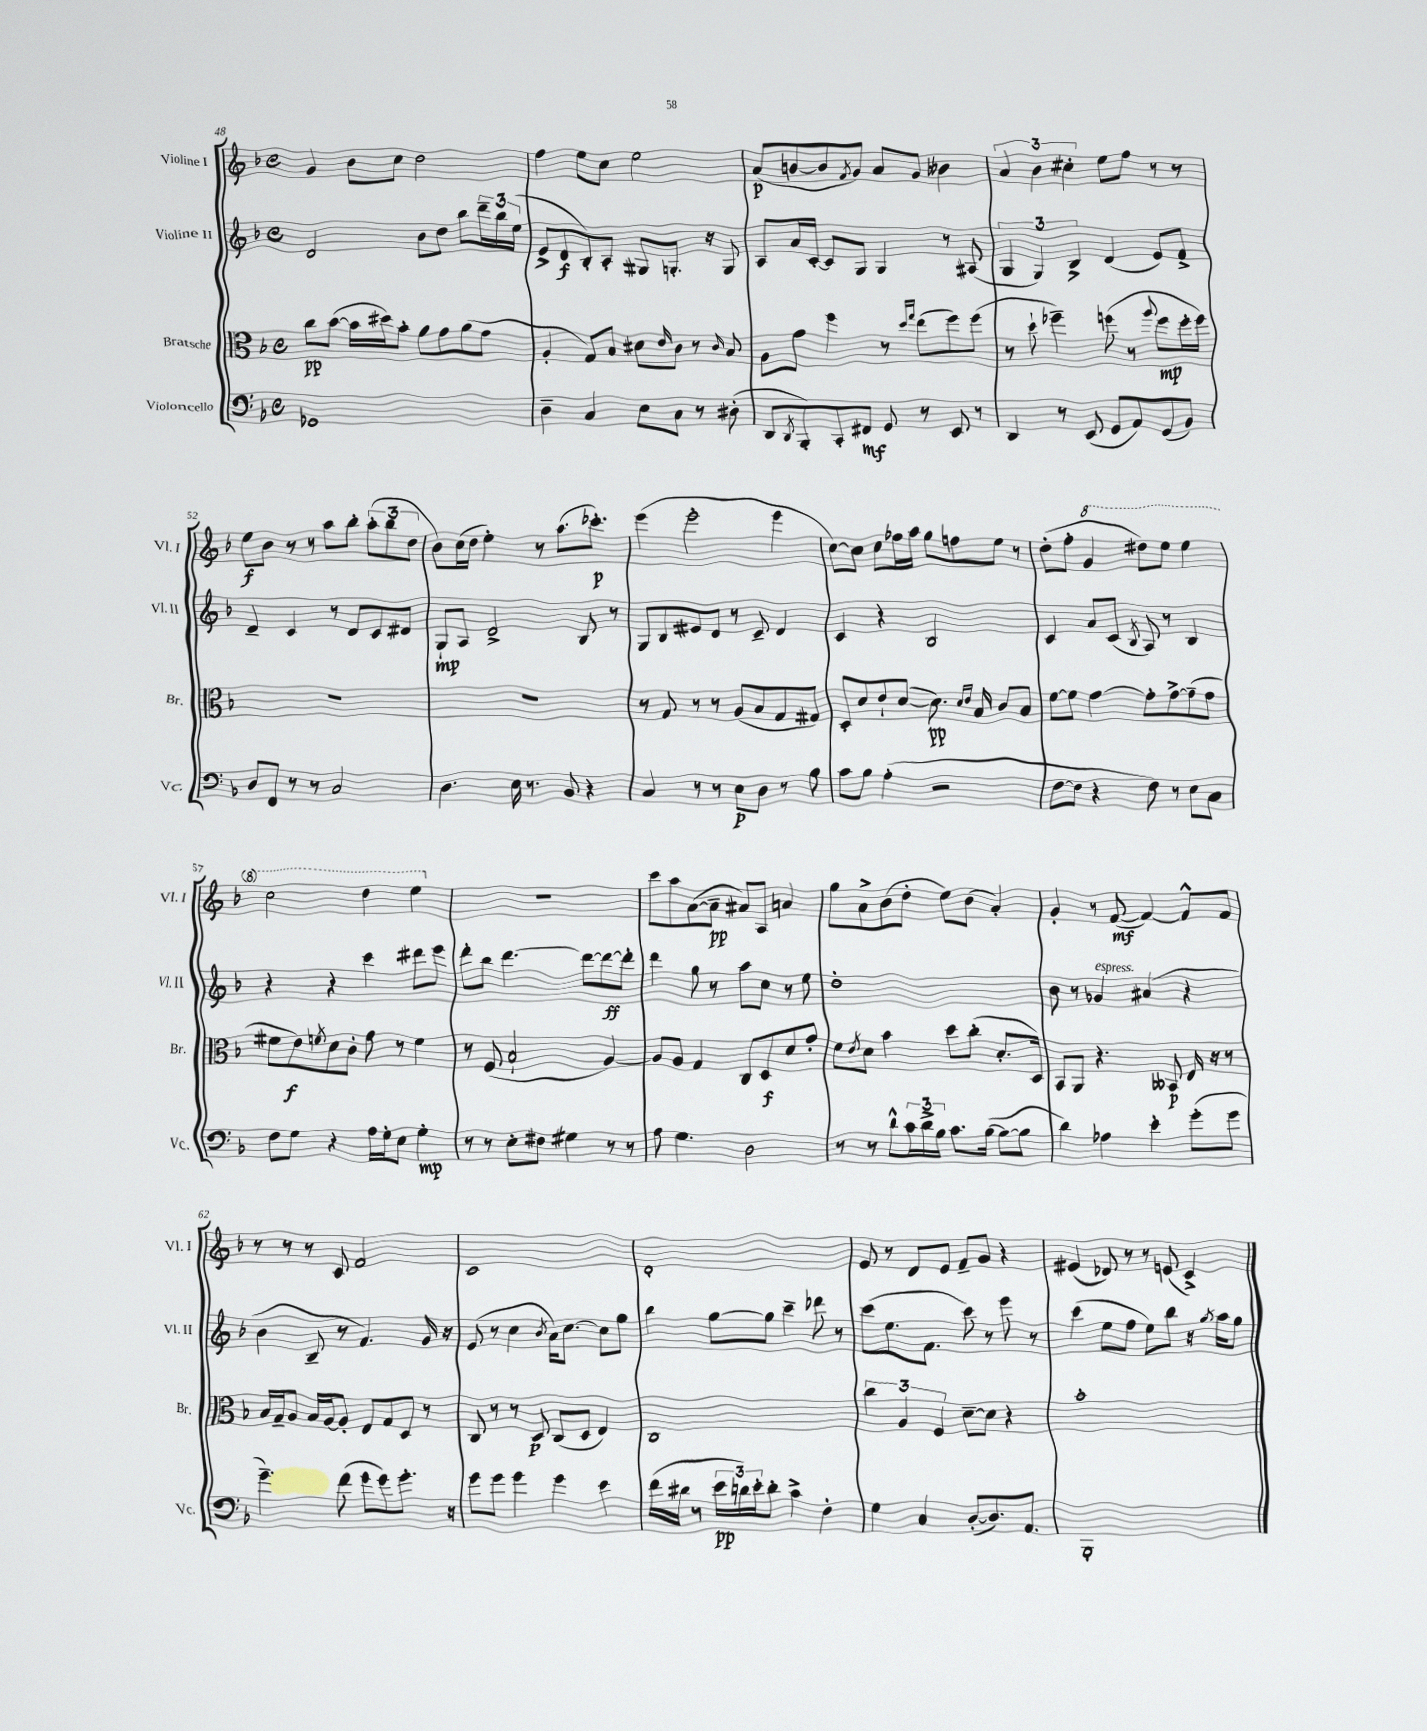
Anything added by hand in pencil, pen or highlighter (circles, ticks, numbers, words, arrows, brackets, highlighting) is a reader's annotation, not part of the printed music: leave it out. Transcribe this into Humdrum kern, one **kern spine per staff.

**kern	**dynam	**kern	**dynam	**kern	**dynam	**kern	**dynam
*part4	*part4	*part3	*part3	*part2	*part2	*part1	*part1
*staff4	*staff4	*staff3	*staff3	*staff2	*staff2	*staff1	*staff1
*I"Violoncello	*	*I"Bratsche	*	*I"Violine II	*	*I"Violine I	*
*I'Vc.	*	*I'Br.	*	*I'Vl. II	*	*I'Vl. I	*
*clefF4	*	*clefC3	*	*clefG2	*	*clefG2	*
*k[b-]	*	*k[b-]	*	*k[b-]	*	*k[b-]	*
*M4/4	*	*M4/4	*	*M4/4	*	*M4/4	*
*met(c)	*	*met(c)	*	*met(c)	*	*met(c)	*
=48	=48	=48	=48	=48	=48	=48	=48
1GG-X	.	8cc\L	pp	2d/	.	4g/	.
.	.	([8b-\J	.	.	.	.	.
.	.	16b-\LL]	.	.	.	8b-\L	.
.	.	16dd#X\J)	.	.	.	.	.
.	.	8b-'\J	.	.	.	8cc\J	.
.	.	8a\L	.	8b-\L	.	2dd\	.
.	.	8g\	.	8dd\J	.	.	.
.	.	(8a\	.	8bb-\L	.	.	.
.	.	8g\J	.	24ddd~\L	.	.	.
.	.	.	.	24bb-\	.	.	.
.	.	.	.	(24ee\JJ	.	.	.
=49	=49	=49	=49	=49	=49	=49	=49
4D~\	.	4A'/	.	8e^/L	.	4ff\	.
.	.	.	.	8d/	f	.	.
4C/	.	8G/L)	.	8B-'/)	.	8ee\L	.
.	.	8B-/J	.	8A'/J	.	8cc\J	.
8E\L	.	8d#X\L	.	8G#X/L	.	2ee\	.
.	.	16qqe/	.	.	.	.	.
8C\J	.	8c\J	.	8.Gn'/J	.	.	.
8r	.	8r	.	.	.	.	.
.	.	.	.	16r	.	.	.
.	.	16qqc/	.	.	.	.	.
(8D#X'\	.	8B-/	.	8G/	.	.	.
=50	=50	=50	=50	=50	=50	=50	=50
8DD/L	.	8A\L	.	8A/L	.	(8a/L	p
8qDD/	.	.	.	.	.	.	.
8BBB-'/)	.	8g\J	.	16a/L	.	[8bn/	.
.	.	.	.	[16c'/JJ	.	.	.
8CC'/	.	4ff\	.	8c/L]	.	8b/]	.
.	.	.	.	.	.	8qf/	.
8FF#X/J	mf	.	.	8G/J	.	8g/J)	.
8GG/	.	8r	.	4G/	.	8a/L	.
.	.	16qqdd/LL	.	.	.	.	.
.	.	16qqgg/JJ	.	.	.	.	.
8r	.	(8ee\L	.	.	.	8g/J	.
8EE/	.	8ff\)	.	8r	.	4b--X\	.
8r	.	(8ff\J	.	(8A#X/	.	.	.
=51	=51	=51	=51	=51	=51	=51	=51
4DD/	.	8r	.	6G/	.	6a/	.
.	.	8dd`\	.	.	.	.	.
.	.	.	.	6G/)	.	6b-\	.
8r	.	4ff-X~\)	.	.	.	.	.
.	.	.	.	6B-^/	.	6cc#X'\	.
(8EE/	.	.	.	.	.	.	.
8GG/L	.	(8ffn\	.	(4d/	.	8ee\L	.
8AA/)	.	8r	.	.	.	8ff\J	.
.	.	8qqaa/	.	.	.	.	.
(8GG/	.	8ff\L	mp	8e/L)	.	8r	.
8BB-/J)	.	16ff'\L	.	8f^/J	.	8r	.
.	.	16ff\JJ)	.	.	.	.	.
!!LO:LB:g=z
=52	=52	=52	=52	=52	=52	=52	=52
8D/L	.	1r	.	4d~/	.	8ee\L	f
8FF/J	.	.	.	.	.	8b-\J	.
8r	.	.	.	4c/	.	8r	.
8r	.	.	.	.	.	8r	.
2C/	.	.	.	8r	.	8aa\L	.
.	.	.	.	8d/L	.	8bb-'\J	.
.	.	.	.	8c/	.	(12aa'\L	.
.	.	.	.	.	.	12bb-\	.
.	.	.	.	8d#X/J	.	.	.
.	.	.	.	.	.	12dd\J	.
=53	=53	=53	=53	=53	=53	=53	=53
4.D\	.	1r	.	8G`/L	mp	8b-\L)	.
.	.	.	.	8A/J	.	(16cc\L	.
.	.	.	.	.	.	16dd\JJ	.
.	.	.	.	2d^/	.	4ee'\)	.
16E\	.	.	.	.	.	.	.
8.r	.	.	.	.	.	.	.
.	.	.	.	.	.	8r	.
8BB-/	.	.	.	.	.	(8.aa\L	.
4r	.	.	.	8B-/	.	.	.
.	.	.	.	.	.	8.ccc-X'\J)	p
.	.	.	.	8r	.	.	.
=54	=54	=54	=54	=54	=54	=54	=54
4C/	.	8r	.	8G/L	.	(4eee\	.
.	.	8G/	.	8B-/	.	.	.
8r	.	8r	.	8e#X/	.	2eee'\	.
8r	.	8r	.	8d/J	.	.	.
8E\L	p	(8A/L	.	8r	.	.	.
8D\J	.	8B-/	.	8c~/	.	.	.
8r	.	8G/	.	4d/	.	4eee\	.
8B-\	.	8G#X/J)	.	.	.	.	.
=55	=55	=55	=55	=55	=55	=55	=55
8c\L	.	8D'/L	.	4c/	.	[8cc\L)	.
8B-\J	.	8d/	.	.	.	8cc\J]	.
(4A'\	.	8e`/	.	4r	.	8cc\L	.
.	.	([8d/J	.	.	.	16ff-X\L	.
.	.	.	.	.	.	16aa\JJ	.
2r	.	8.d\])	pp	2B-/	.	8gg\L	.
.	.	.	.	.	.	8ffn\	.
.	.	16qqd/LL	.	.	.	.	.
.	.	16qqe/JJ	.	.	.	.	.
.	.	16B-/	.	.	.	.	.
.	.	8c/L	.	.	.	8ee\J	.
.	.	8B-/J	.	.	.	8r	.
=56	=56	=56	=56	=56	=56	=56	=56
[8F\L	.	[8f\L	.	4c/	.	(8dd'\L	.
8F\J]	.	8f\J]	.	.	.	8ff'\J	.
*	*	*	*	*	*	*8va	*
4r	.	[4g\	.	8a/L	.	4gg/	.
.	.	.	.	(8c/J	.	.	.
.	.	.	.	8qB-/	.	.	.
8F\)	.	8g'\L]	.	8A/)	.	8ddd#X\L)	.
8r	.	[8g^\	.	8r	.	8eee\J	.
8E\L	.	(8g~\]	.	4B-/	.	4eee\	.
8C\J	.	8g\J	.	.	.	.	.
!!LO:LB:g=z
=57	=57	=57	=57	=57	=57	=57	=57
8F\L	.	8f#X\L	.	4r	.	2ccc\	.
8G\J	.	8e\)	f	.	.	.	.
.	.	8qfn/	.	.	.	.	.
4r	.	8d\	.	4r	.	.	.
.	.	8c'\J	.	.	.	.	.
16A\LL	.	8g\	.	4ccc\	.	4ddd\	.
16G'\J	.	.	.	.	.	.	.
8E\J	.	8r	.	.	.	.	.
4G'\	mp	4f\	.	8ddd#X\L	.	4eee\	.
.	.	.	.	8eee\J	.	.	.
=58	=58	=58	=58	=58	=58	=58	=58
*	*	*	*	*	*	*X8va	*
8r	.	8r	.	8ddd'\L	.	1r	.
8r	.	(8F/	.	8bb-\J	.	.	.
8E'\L	.	2B-`/	.	[4.ddd\	.	.	.
8F#X\J	.	.	.	.	.	.	.
4G#X\	.	.	.	.	.	.	.
.	.	.	.	8ddd\L_	.	.	.
8r	.	[4A/)	.	8ddd\_	ff	.	.
8r	.	.	.	8ddd'\J]	.	.	.
=59	=59	=59	=59	=59	=59	=59	=59
8A\	.	8A/L]	.	4ddd\	.	8ccc\L	.
4.G\	.	8A/J	.	.	.	8aa\	.
.	.	4G/	.	8gg\	.	([8a\	.
.	.	.	.	8r	.	8a~\J]	pp
2D\	.	8C/L	.	8aa\L	.	8a#X/L)	.
.	.	8D/	f	8cc\J	.	8A/J	.
.	.	8d/	.	8r	.	4an/	.
.	.	8g'/J	.	8ee\	.	.	.
=60	=60	=60	=60	=60	=60	=60	=60
8r	.	8f\L	.	1dd'	.	8gg\L	.
.	.	8qe/	.	.	.	.	.
8r	.	8d\J	.	.	.	8a^\	.
8d^^\L	.	4b-\	.	.	.	(8b-\	.
24c\L	.	.	.	.	.	8dd'\J	.
24d^\	.	.	.	.	.	.	.
24B-\JJ	.	.	.	.	.	.	.
8.c\L	.	8dd\L	.	.	.	8ee\L)	.
.	.	(8cc'\J	.	.	.	(8b-\J	.
([16B-\Jk	.	.	.	.	.	.	.
8B-\L_	.	8.d'/L	.	.	.	4a'/)	.
8B-\J]	.	.	.	.	.	.	.
.	.	16D/Jk)	.	.	.	.	.
=61	=61	=61	=61	=61	=61	=61	=61
4d\)	.	8BB-/L	.	8b-\	.	4g'/	.
.	.	8AA/J	.	8r	.	.	.
!	!	!	!	!LO:TX:a:i:t=espress.	!	!	!
4A-X\	.	4.r	.	4g-X/	.	8r	.
.	.	.	.	.	.	([8f/	mf
4e'\	.	.	.	(4a#X/	.	4f/_)	.
.	.	8BB--X/	p	.	.	.	.
(8g'\L	.	16E/	.	4r	.	8f^^/L]	.
.	.	16r	.	.	.	.	.
8g\J	.	8r	.	.	.	8f/J	.
!!LO:LB:g=z
=62	=62	=62	=62	=62	=62	=62	=62
4.g~\)	.	16B-/LL	.	4b-\	.	8r	.
.	.	16G~/J	.	.	.	.	.
.	.	8A/J	.	.	.	8r	.
.	.	16B-/LL	.	8B-~/	.	8r	.
.	.	[16A/J	.	.	.	.	.
(8f\	.	8A'/J]	.	8r	.	8c/	.
8g\L	.	8E/L	.	4.f/)	.	2f/	.
8g\)	.	8G/	.	.	.	.	.
8.g'\J	.	8D/J	.	.	.	.	.
.	.	8r	.	16g/	.	.	.
16r	.	.	.	16r	.	.	.
=63	=63	=63	=63	=63	=63	=63	=63
8g\L	.	8C/	.	(8e/	.	1c	.
8g\J	.	8r	.	8r	.	.	.
4g\	.	8r	.	4cc\	.	.	.
.	.	8D/	p	.	.	.	.
.	.	.	.	8qb-/	.	.	.
4g\	.	(8C/L	.	16a\KL)	.	.	.
.	.	.	.	[8.cc\J	.	.	.
.	.	8D/J	.	.	.	.	.
4e\	.	4E/)	.	8cc\L]	.	.	.
.	.	.	.	8gg\J	.	.	.
=64	=64	=64	=64	=64	=64	=64	=64
(16f\LL	.	1C	.	4bb-\	.	1d'	.
16d#X\JJ	.	.	.	.	.	.	.
8r	.	.	.	.	.	.	.
24e\LL	pp	.	.	[8gg\L	.	.	.
24dn\)	.	.	.	.	.	.	.
24e'\J	.	.	.	.	.	.	.
8d'\J	.	.	.	8gg\J]	.	.	.
4c^\	.	.	.	4ccc~\	.	.	.
4F'\	.	.	.	8ddd-X\	.	.	.
.	.	.	.	8r	.	.	.
=65	=65	=65	=65	=65	=65	=65	=65
4G\	.	6cc\	.	(8ccc\L	.	8e/	.
.	.	.	.	8.ee\	.	8r	.
.	.	6A/	.	.	.	.	.
4C/	.	.	.	.	.	8d/L	.
.	.	.	.	8.f\J	.	.	.
.	.	6F/	.	.	.	.	.
.	.	.	.	.	.	8e/J	.
([8D'/L	.	[8d~\L	.	8ccc\)	.	8f~/L	.
8.D/])	.	8d\J]	.	8r	.	8g/J	.
.	.	4r	.	8eee\	.	4r	.
8.AA/J	.	.	.	.	.	.	.
.	.	.	.	8r	.	.	.
=66	=66	=66	=66	=66	=66	=66	=66
1BBB-'	.	1b-'	.	(4ccc\	.	(4e#X/	.
.	.	.	.	8ee\L	.	8d-X/)	.
.	.	.	.	8ff\J	.	8r	.
.	.	.	.	8ee\L)	.	8r	.
.	.	.	.	8bb-\J	.	(8en/	.
.	.	.	.	16r	.	4c^/)	.
.	.	.	.	8qgg/	.	.	.
.	.	.	.	16aa\KL	.	.	.
.	.	.	.	8gg\J	.	.	.
==	==	==	==	==	==	==	==
*-	*-	*-	*-	*-	*-	*-	*-
